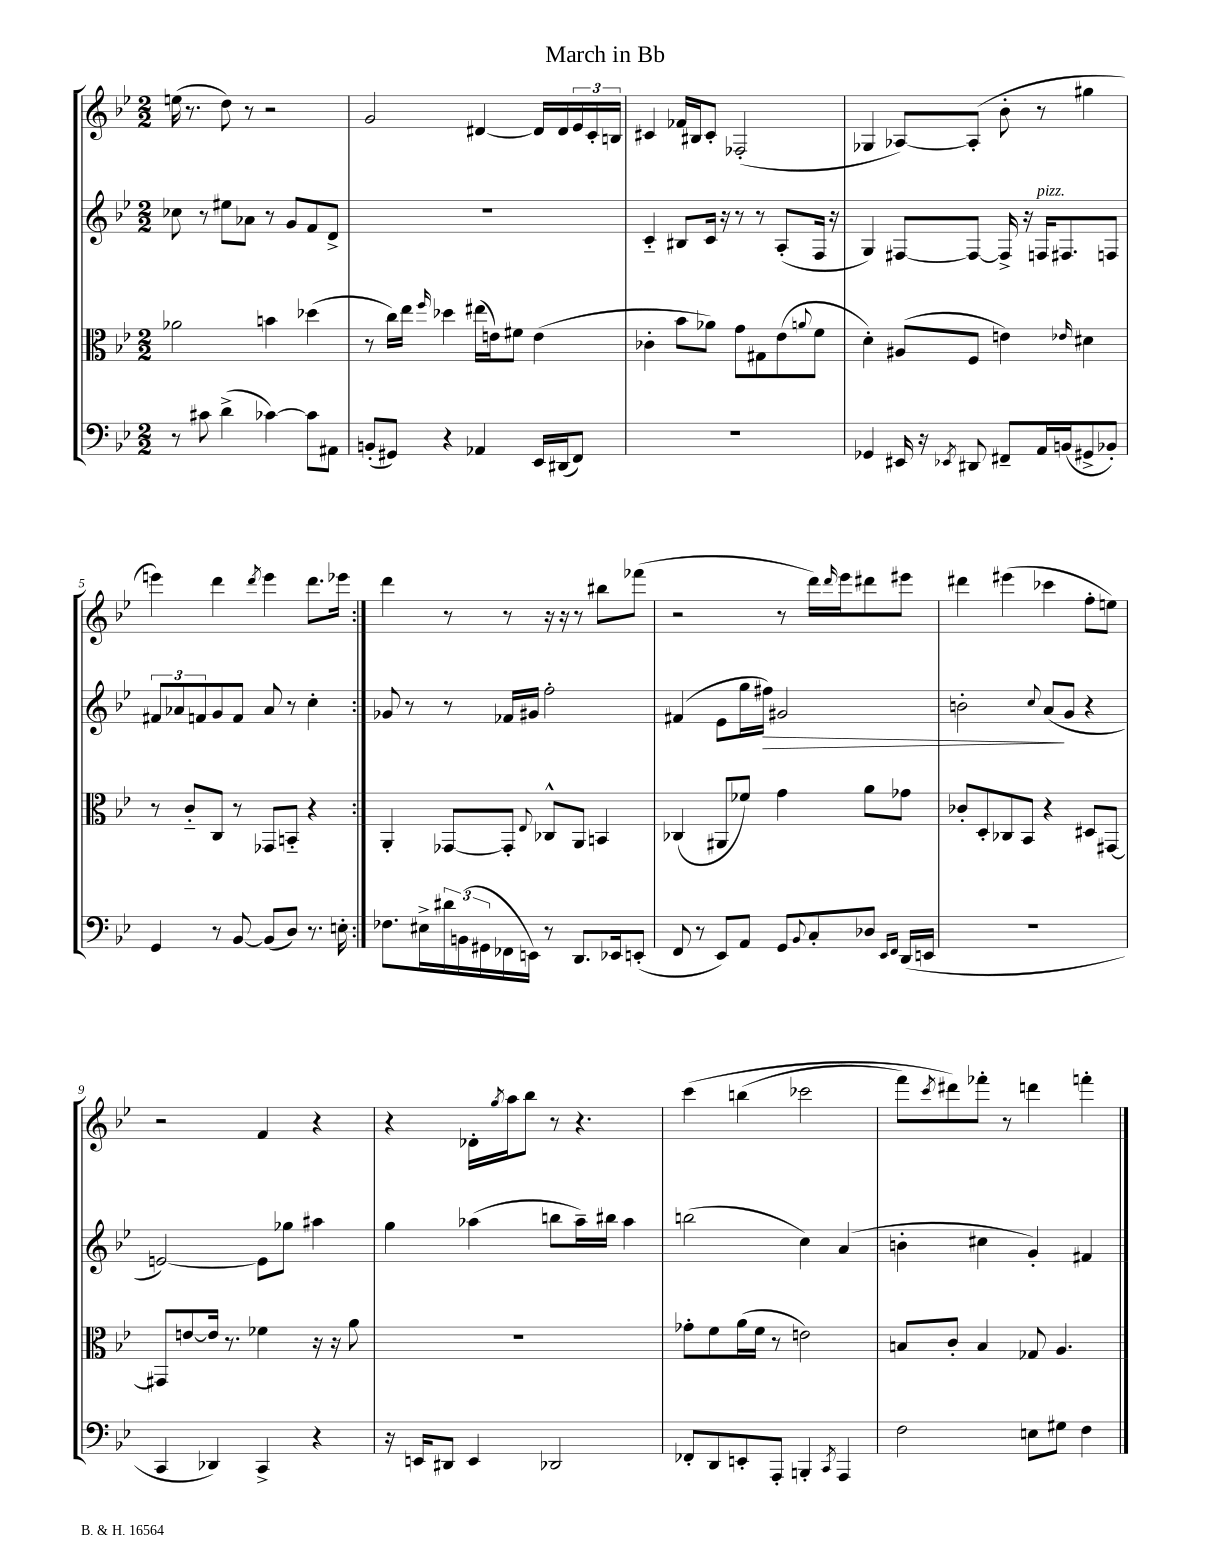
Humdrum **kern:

**kern	**kern	**kern	**kern
*staff4	*staff3	*staff2	*staff1
*clefF4	*clefC3	*clefG2	*clefG2
*k[b-e-]	*k[b-e-]	*k[b-e-]	*k[b-e-]
*M2/2	*M2/2	*M2/2	*M2/2
8r	2a-	8cc-	(16ee
.	.	.	8.r
8c#	.	8r	.
(4d^	.	8ee#	8dd)
.	.	8a-	8r
[4c-)	4b	8r	2r
.	.	8g	.
8c-]	(4dd-	8f	.
8AA#	.	8d^	.
=	=	=	=
(8BB'	8r	1r	2g
8GG#)	16cc)	.	.
.	16ee-	.	.
.	16qqff	.	.
4r	4dd-	.	.
4AA-	(16ee#	.	[4d#
.	16e)	.	.
.	8f#	.	.
16EE-	(4e	.	16d#]
(16DD#	.	.	16d#
8FF)	.	.	24e-
.	.	.	24c'
.	.	.	24B
=	=	=	=
1r	4c-'	4c'~	4c#
.	8b-	8B#	16f-
.	.	.	16B#
.	8a-)	16c	8c#'
.	.	16r	.
.	8g	8r	(2F-'
.	8G#	8r	.
.	(8e-	(8A'	.
.	8qqa	.	.
.	8f	16F	.
.	.	16r	.
=	=	=	=
4GG-	4d')	4G)	4G-
16EE#	(8A#	[8F#	[8A-)
16r	.	.	.
8qEE-	.	.	.
8DD#	8F	8F#_	(8A-']
8FF#~	4e)	16F#^]	8b-'
.	.	16r	.
16AA	.	16F	8r
(16BB	.	8.F#	.
.	16qqe-	.	.
8GG#^	4d#	.	4gg#
8BB-')	.	8F	.
=	=	=	=
4GG	8r	12f#	4eee)
.	.	12a-	.
.	8c'~	.	.
.	.	12f	.
8r	8C	8g	4ddd
[8BB-	8r	8f	.
.	.	.	8qddd
(8BB-]	8GG-	8a-	4eee
8D)	8BB'~	8r	.
8.r	4r	4cc'	8.ddd
16E'	.	.	16eee-
=:|!	=:|!	=:|!	=:|!
8.F-	4AA'	8g-	4ddd
.	.	8r	.
16E#^	.	.	.
24d#	[8GG-	8r	8r
(24BB	.	.	.
24GG#	.	.	.
16FF-	8GG-']	16f-	8r
16EE)	.	16g#	.
.	8qqE-	.	.
8r	8C-^^	2ff'	16r
.	.	.	16r
8.DD	8AA	.	8r
.	4BB	.	8bb#
16EE-	.	.	.
(8EE'	.	.	(8fff-
=	=	=	=
8FF	(4C-	(4f#	2r
8r	.	.	.
8EE-)	8AA#	8e-	.
8AA	8f-)	16gg	.
.	.	16ff#)	.
8GG	4g	2g#	8r
8qqBB-	.	.	.
8C'	.	.	16ddd)
.	.	.	16qqddd
.	.	.	16eee-
8D-	8a	.	8ddd#
16qqEE-	.	.	.
16qqFF	.	.	.
(16DD	8g-	.	8eee#
16EE	.	.	.
=	=	=	=
1r	8c-'	2b'	4ddd#
.	8D'	.	.
.	8C-	.	(4eee#
.	8BB-	.	.
.	.	8qqcc	.
.	4r	(8a	4ccc-
.	.	8g	.
.	8D#	4r	8ff'
.	[8GG#	.	8ee)
=	=	=	=
4CC	8GG#]	[2e)	2r
.	[8e	.	.
4DD-)	16e]	.	.
.	8.r	.	.
4CC^	4f-	8e]	4f
.	.	8gg-	.
4r	16r	4aa#	4r
.	16r	.	.
.	8a	.	.
=	=	=	=
16r	1r	4gg	4r
16EE	.	.	.
8DD#	.	.	.
4EE	.	(4aa-	16d-'
.	.	.	8qgg
.	.	.	16aa
.	.	.	8bb-
2DD-	.	8bb	8r
.	.	16aa-~)	4.r
.	.	16bb#	.
.	.	4aa-	.
=	=	=	=
8FF-'	8g-'	(2bb	&(4ccc
8DD	8f	.	.
8EE'	(16a	.	(4bb
.	16f	.	.
8AAA'	8r	.	.
4BBB'	2e)	4cc)	2ccc-
8qCC	.	.	.
4AAA	.	(4a	.
=	=	=	=
2F	8B	4b'	8fff)
.	.	.	8qccc
.	8c'	.	8ddd#&)
.	4B	4cc#	8fff-'
.	.	.	8r
8E	8G-	4g')	4ddd
8G#	4.A	.	.
4F	.	4f#	4fff'
==	==	==	==
*-	*-	*-	*-
